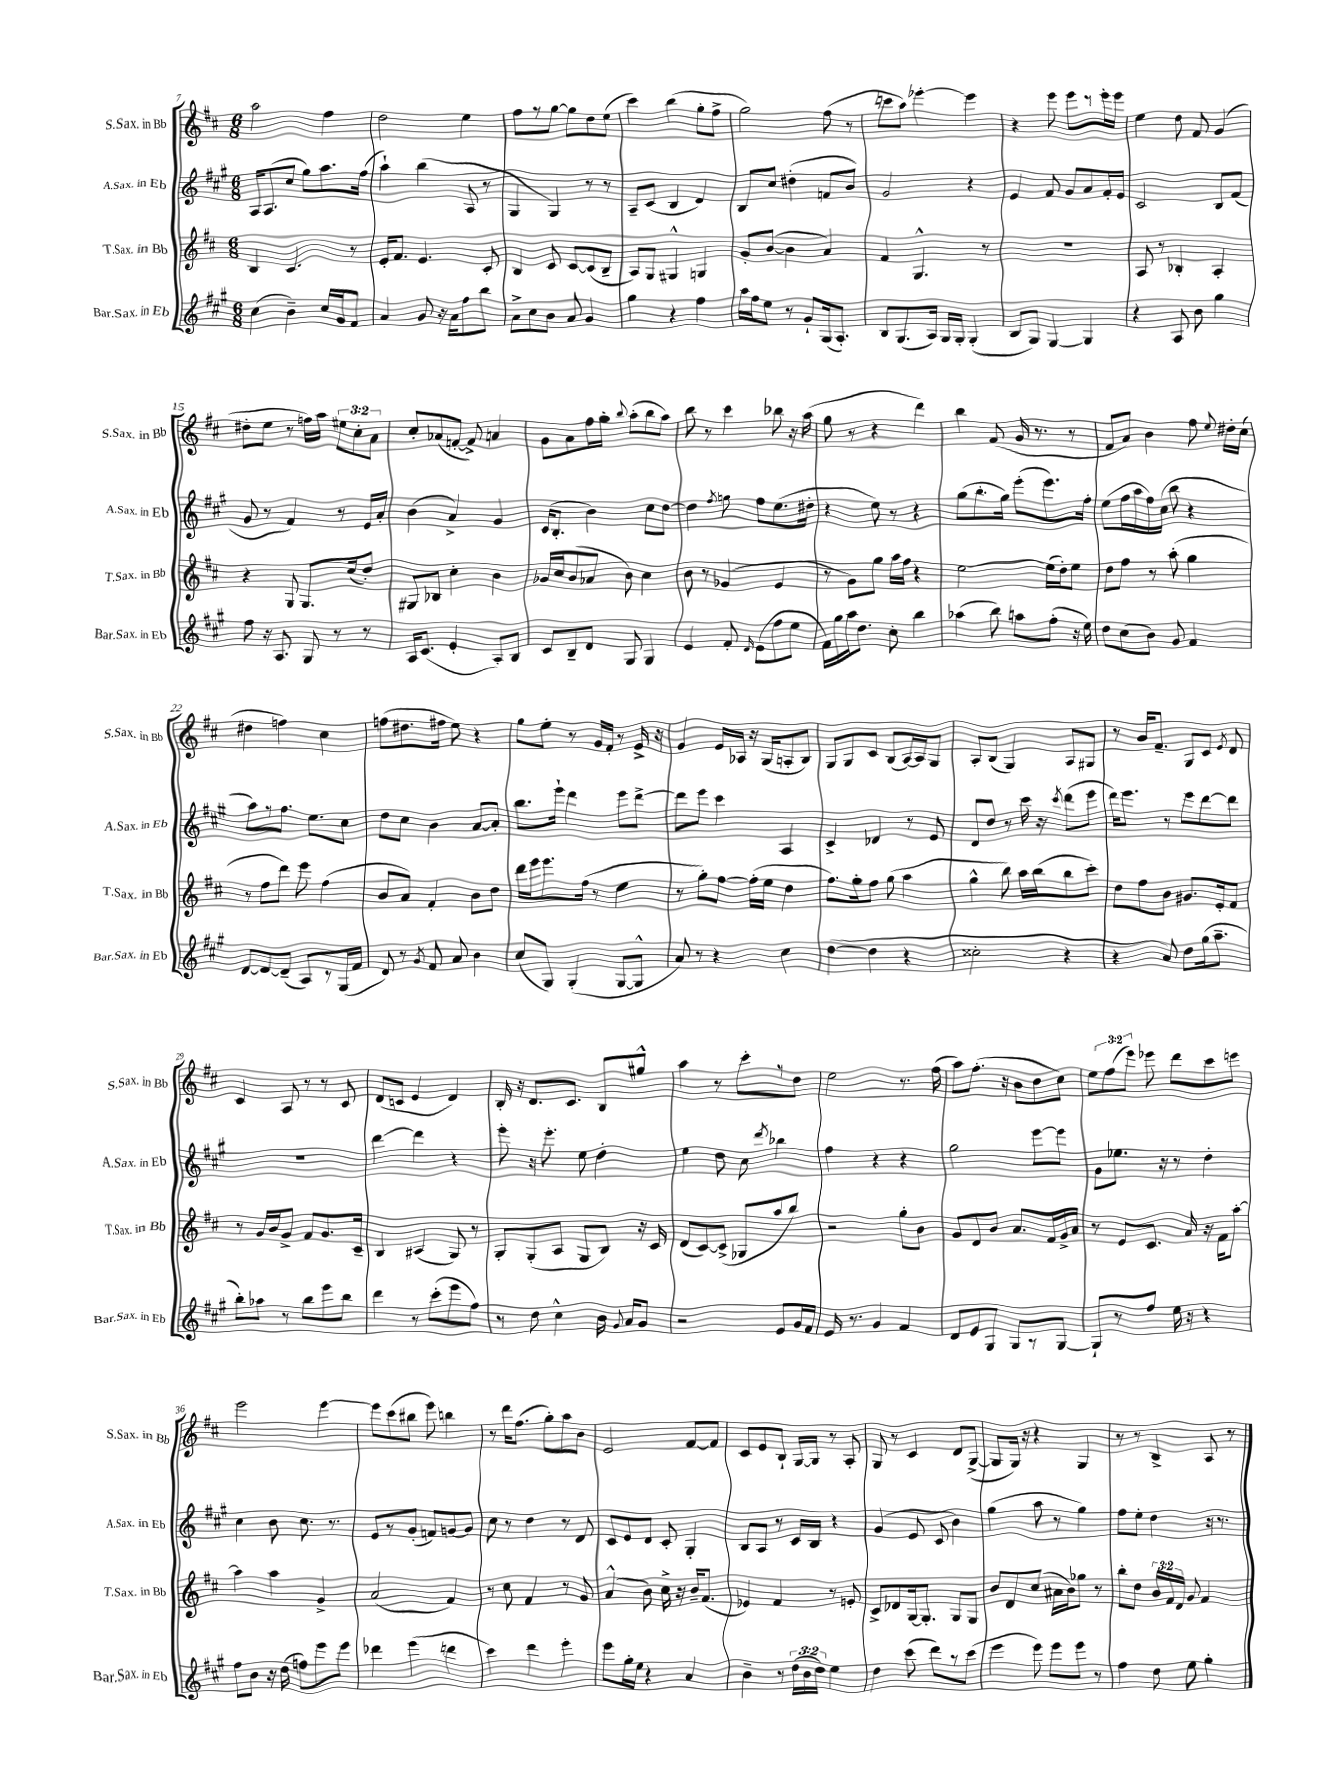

**kern	**kern	**kern	**kern
*staff4	*staff3	*staff2	*staff1
*clefG2	*clefG2	*clefG2	*clefG2
*k[f#c#g#]	*k[f#c#]	*k[f#c#g#]	*k[f#c#]
*M6/8	*M6/8	*M6/8	*M6/8
(4cc#	4B	16A	2aa
.	.	(8.A	.
4b~)	4.c#	8cc#	.
.	.	8gg#)	.
16cc#	.	8.aa	4ff#
16g#	.	.	.
8f#	8r	.	.
.	.	(16ff#	.
=	=	=	=
4a	16e'	4aa`)	2dd
.	8.f#	.	.
8g#	4.e	(4bb	.
16r	.	.	.
16a	.	.	.
8ff#	.	8A	4ee
8bb	8c#'	8r	.
=	=	=	=
8a^	4B	4G#	8ff#
8cc#	.	.	8r
8b	8c#	4G#)	[8gg
8a	[8c#	.	8gg]
4g#	(8c#]	8r	8dd
.	8B~	8r	(8ee
=	=	=	=
4gg#	8A)	8A~	4ccc#)
.	8G	(8c#	.
4r	4G#^^	4B	(4bb
4ff#	4G	4d)	8gg'
.	.	.	8ff#^
=	=	=	=
16aa	8g'	8B	2gg)
16ff#	.	.	.
8ee	([8b	8cc#	.
8r	4b]	(4dd#'	.
8g#`	.	.	.
(16G#	4a)	8f	(8ff#
8.A')	.	.	.
.	.	8b)	8r
=	=	=	=
8B	4f#	2g#	8ccc
(8.G#	.	.	8aa)
.	4.G^^	.	[4eee-'
16A)	.	.	.
16G#	.	.	.
16G#'	.	.	.
(4G#'	.	4r	4eee-]
.	8r	.	.
=	=	=	=
8B	2.r	4e	4r
8G#)	.	.	.
[4G#	.	8f#	8eee
.	.	8g#	8eee
4G#]	.	8a	8r
.	.	16f#'	16eee'
.	.	16e	16eee
=	=	=	=
4r	8A	2c#	4ee
.	8r	.	.
8A	4B-'	.	8dd
8b	.	.	8f#
4gg#	4A'	8B	(4g
.	.	(8f#	.
=	=	=	=
8ff#	4r	8g#	8dd#'
16r	.	8r	8ee
8.A	.	.	.
.	8G	4f#)	8r
8G#	8.G	.	16ff)
.	.	.	16aa
8r	.	8r	12ee#
.	(16cc#	.	.
.	.	.	12cc#'
8r	8dd')	16e	.
.	.	.	12a
.	.	16a'	.
=	=	=	=
16A	8G#	(4b	8cc#'
(8.c#	.	.	.
.	8B-	.	(8a-
4e'	4cc#'	4a^)	[8f'
.	.	.	8f^])
8A')	4b	4g#	4a
8B	.	.	.
=	=	=	=
8c#	16g-	(16c#	8g
.	16cc#	8.B'	.
8B~	(8b	.	8a
8d	8a-	4b)	16ff#
.	.	.	16gg'
.	.	.	8qqbb
8G#	8b)	.	(8aa'
4G#	4cc#	8cc#	8bb
.	.	[8dd	8aa)
=	=	=	=
4e	8b	4dd]	8bb
.	8r	.	8r
.	.	8qff#	.
8f#'	(4g-	8gg	4ccc#
16qqd	.	.	.
(8e	.	8ff#	.
8ff#	4e	(8.ee	8bb-
8ee	.	.	16r
.	.	16dd#'	(16aa
=	=	=	=
16f#)	8r	4r	8gg
16gg#	.	.	.
16aa	8g)	.	8r
8.dd	.	.	.
.	8gg	8ee)	4r
8cc#'	16aa	8r	.
.	16ff#	.	.
4bb	4r	4r	4ddd)
=	=	=	=
(4aa-	[2ee	(8gg#	4bb
.	.	8.bb'	.
8bb)	.	.	(8f#
.	.	16gg#)	.
8aa	.	(8eee'	16g
.	.	.	8.r
(8ff#'	(16ee]	8.eee)	.
.	16dd')	.	.
16r	8ee	.	8r
16ee)	.	16ff#'	.
=	=	=	=
8dd	8dd	(8ee	8f#
(8cc#	8ff#	16ff#	8a)
.	.	16aa	.
8b)	8r	16ff#)	4b
.	.	(16cc#	.
8g#	(8aa'	8bb	.
4f#	4gg	4r	8ff#
.	.	.	8qqee
.	.	.	16dd#'
.	.	.	(16cc#
=	=	=	=
[8d	8r	8aa)	4dd#
8d_	8ff#	8r	.
(8d~]	8ddd)	8.ff#	4ff)
8A)	8eee	.	.
.	.	8.ee	.
8r	(4ff#	.	4cc#
(16G#	.	8cc#	.
16f#	.	.	.
=	=	=	=
8d)	8b	8dd	(8ff
8r	8a)	8cc#	8.dd#
8qg#	.	.	.
8f#	4f#'	4b	.
.	.	.	16ff#
8a	.	.	8ee)
4b	8b	[8a	4r
.	8dd	8a']	.
=	=	=	=
(8cc#	16ddd	8.bb	8gg
.	16eee	.	.
8G#)	8.eee	.	8ee'
.	.	16eee`	.
(4G#'	.	4ddd	8r
.	(16ff#	.	.
.	8r	.	16g
.	.	.	16f#'
[8G#	4ee	8eee	8r
8G#^^]	.	[8ddd^	16e^
.	.	.	16r
=	=	=	=
8a)	8r	8ddd]	4g
8r	8gg')	8eee	.
4r	[8ff#	4ccc#	16e
.	.	.	16A-
.	(16ff#']	.	16r
.	16ee	.	(16G
4cc#	4dd	4A	8A'
.	.	.	8B)
=	=	=	=
([4dd	8.ff#)	4c#^	8G
.	.	.	8G
.	16gg'	.	.
4dd]	8ff#	4d-	8c#
.	(8gg	.	(8B
4r	4aa	8r	[16A)
.	.	.	16A]
.	.	8e	8G
=	=	=	=
2cc##'	4gg^^	8d	8A'
.	.	8dd	(8B
.	8bb)	8r	4G)
.	16aa	16ccc#	.
.	(16bb	16r	.
.	.	8qccc#	.
4r	8bb	(8ddd	8A
.	8ccc#')	8eee	8G#
=	=	=	=
4r	8dd	16ddd)	8r
.	.	8.eee	.
.	8ff#	.	16b
.	.	.	8.f#~
8a)	8b	8r	.
8dd	8.g#	8eee	8G
(16gg#	.	[8ddd	8c#
8.aa~	16e'	.	.
.	.	.	8qe
.	8f#	8ddd]	8d
=	=	=	=
8bb')	8r	2.r	4c#
8aa-	16g	.	.
.	16b	.	.
8r	8g^	.	8A
8bb	8f#	.	8r
8eee	8.g	.	8r
8bb	.	.	8c#
.	16c#~	.	.
=	=	=	=
4ddd	4B	[4ddd	(8d
.	.	.	8c
8r	(4A#	4ddd]	4e
(8ccc#'	.	.	.
8eee	8G)	4r	4d)
8ff#)	8r	.	.
=	=	=	=
8r	8G'	8eee'	16B'
.	.	.	16r
8dd	(8G'	16r	8.d
.	.	8.eee'	.
4cc#^^	8A	.	.
.	.	.	8.c#
.	8G	8ee	.
16b	8B)	4dd'	8B
8qqg#	.	.	.
16a	.	.	.
8g#	16r	.	8gg#^^
.	16c#	.	.
=	=	=	=
2r	(8d	4ee	4aa
.	[8c#)	.	.
.	(8c#^]	8dd	8r
.	8G-	8cc#	8ccc#'
.	.	8qddd	.
8e	8aa	4bb-	8r
16g#	8bb)	.	8dd
16f#	.	.	.
=	=	=	=
16e	2r	4ff#	2ee
8.r	.	.	.
4g#	.	4r	.
4f#	8gg'	4r	8.r
.	8b	.	.
.	.	.	(16ff#
=	=	=	=
8d	8g	2gg#	8aa)
8e	8d	.	(8.ff#'
8G#	8b	.	.
.	.	.	16r
8G#	8.a	.	8b
8r	.	[8eee	8dd
.	16f#	.	.
[8G#	16g^	8eee]	8cc#)
.	16a	.	.
=	=	=	=
8G#`]	8r	8g#	12ee
.	.	.	(12ff#
8r	8e	8.ee-	.
.	.	.	12eee)
8ff#	8.c#	.	8eee-
.	.	16r	.
16ee	.	8r	8ddd
16r	16a	.	.
4r	16r	4dd'	8ccc#
.	16f#	.	.
.	[8aa'	.	8eee
=	=	=	=
8ff#	4aa]	4cc#	2eee
8b	.	.	.
16r	4aa	8b	.
(16dd	.	.	.
8ff)	.	8.cc#	.
8eee	4g^	.	[4eee
.	.	8.r	.
8eee	.	.	.
=	=	=	=
4ddd-	(2a	8e	8eee]
.	.	8r	(8ccc#
(4eee	.	(8g#'	8bb#
.	.	8f)	8eee)
4ddd	4f#)	[8g	4bb
.	.	8g]	.
=	=	=	=
4ccc#)	8r	8cc#	8r
.	8cc#	8r	16ddd
.	.	.	(8.ff#
4ddd	4f#	4dd	.
.	.	.	8gg')
4eee'	8r	8r	8aa
.	8g	8d	8b
=	=	=	=
8eee	(4a^^	8c#	2e
16gg#'	.	8e	.
16ee	.	.	.
4r	8b)	8d	.
.	16cc#^	8c#'	.
.	16r	.	.
4a	16b~	4G#'	[8f#
.	(8.f#	.	.
.	.	.	8f#]
=	=	=	=
4b~	4e-)	8B	8c#
.	.	8A	8e
8r	4f#	8r	8B`
(24dd	.	16c#	[16G
24b	.	.	.
.	.	16B	16G]
24dd)	.	.	.
4ee	8r	4r	8r
.	8e'	.	8A'
=	=	=	=
4dd	8c#^	(4g#	8G
.	8d-	.	8r
(8ccc#	[16G	8e	4c#
.	8.G']	.	.
8ddd)	.	8c#	.
8r	8G	4b)	8d
(8ccc#	8G	.	([8G^
=	=	=	=
4eee	8b	(4gg#	8G]
.	8d	.	16G)
.	.	.	16r
8eee)	(8cc#	8aa	4r
8eee	16a#	8r	.
.	16b)	.	.
8eee	8gg-	4gg#)	4G
8r	8r	.	.
=	=	=	=
4ff#	8bb'	8ff#	8r
.	8dd	8ee'	8r
8dd	24b	4dd	4B^
.	24f#	.	.
.	24d	.	.
8ee	8g	.	.
4gg#'	4f#	16r	8A
.	.	8.r	.
.	.	.	8r
==	==	==	==
*-	*-	*-	*-
